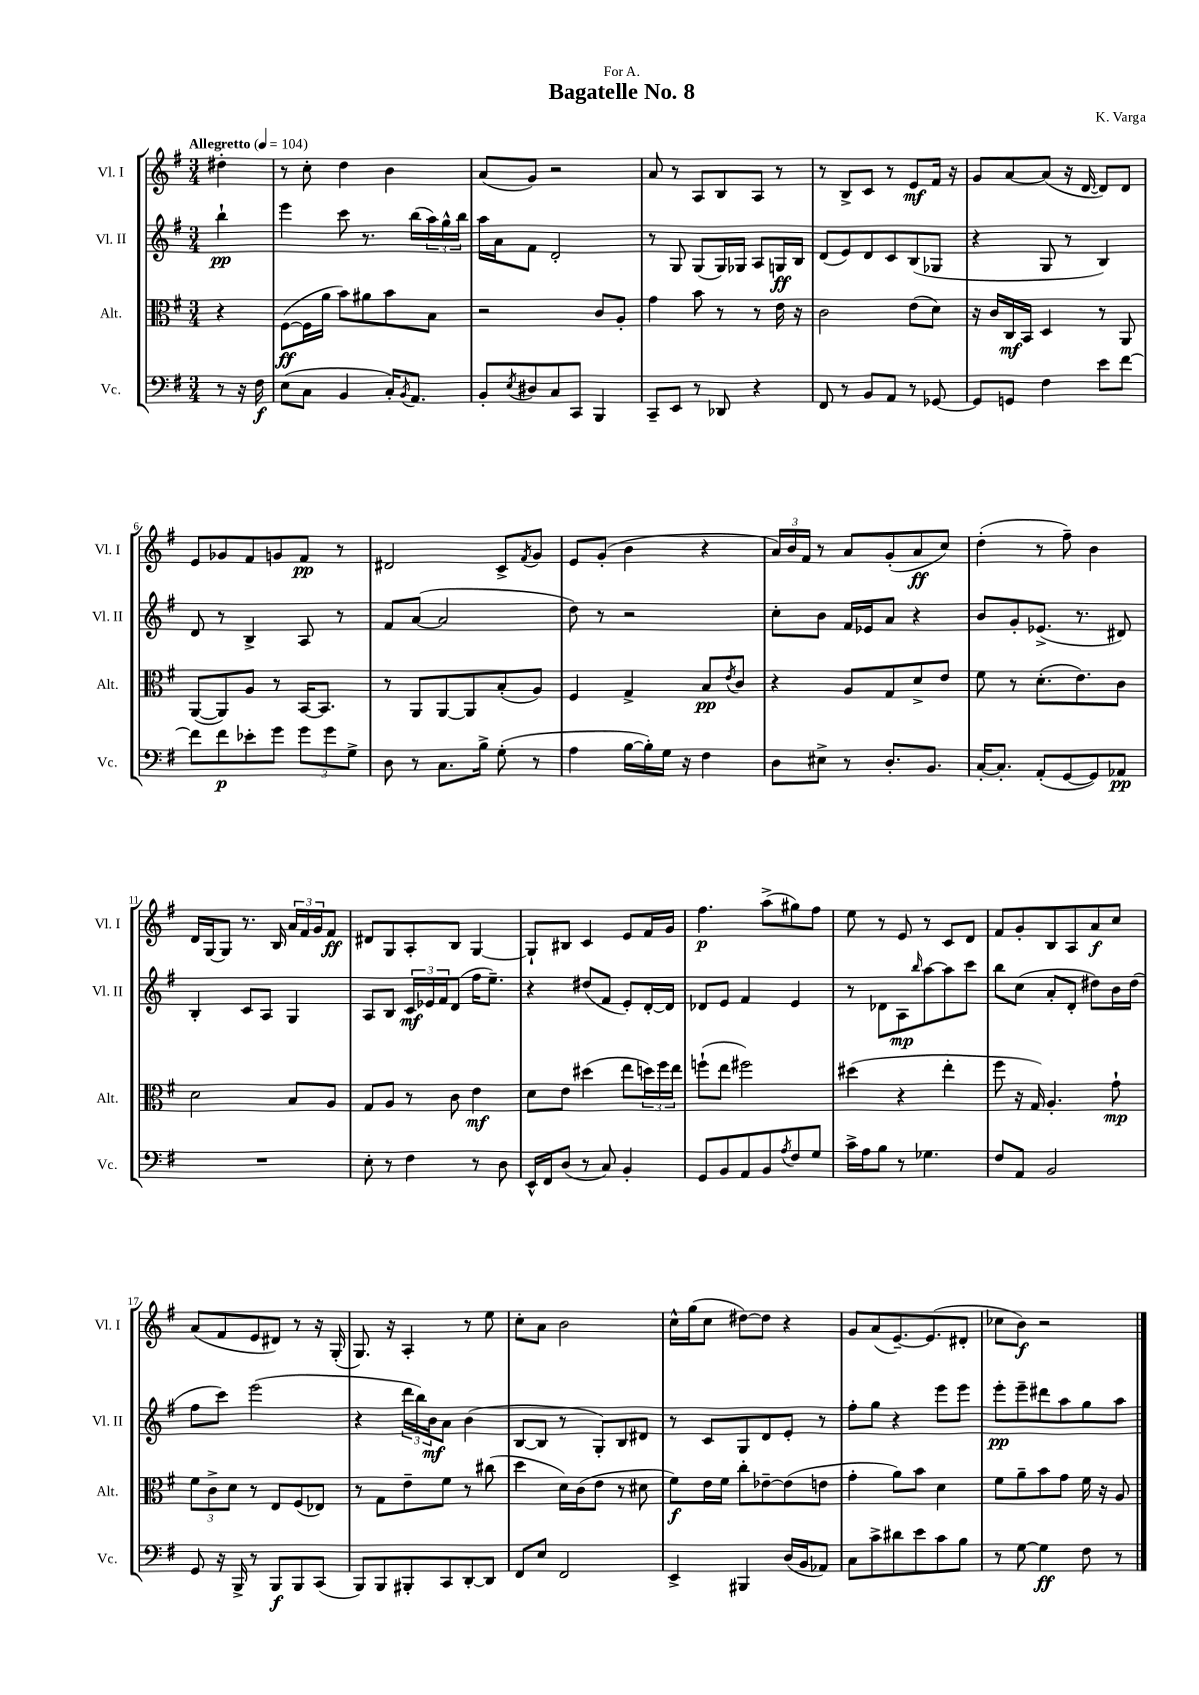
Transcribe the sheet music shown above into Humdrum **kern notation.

**kern	**kern	**kern	**kern
*staff4	*staff3	*staff2	*staff1
*clefF4	*clefC3	*clefG2	*clefG2
*k[f#]	*k[f#]	*k[f#]	*k[f#]
*M3/4	*M3/4	*M3/4	*M3/4
*MM104	*MM104	*MM104	*MM104
8r	4r	4bb`	4dd#'
16r	.	.	.
16F#	.	.	.
=	=	=	=
(8E	([8F#	4eee	8r
8C	16F#]	.	8cc'
.	16a	.	.
4BB	8b)	8ccc	4dd
.	8a#	8.r	.
16C')	8b	.	4b
8qBB	.	.	.
8.AA	.	(16bb	.
.	8B	24aa)	.
.	.	24gg^^	.
.	.	24bb	.
=	=	=	=
8BB'	2r	16aa	(8a
.	.	16a	.
8qE	.	.	.
8D#	.	8f#	8g)
8C	.	2d'	2r
8CC	.	.	.
4BBB	8c	.	.
.	8A'	.	.
=	=	=	=
8CC~	4g	8r	8a
8EE	.	8G	8r
8r	8b	(8G	8A
8DD-	8r	16G)	8B
.	.	16G-	.
4r	8r	8A	8A
.	16e	16G	8r
.	16r	16B	.
=	=	=	=
8FF#	2c	(8d	8r
8r	.	8e)	8B^
8BB	.	8d	8c
8AA	.	8c	8r
8r	(8e	(8B	8e
[8GG-	8d)	8G-	16f#
.	.	.	16r
=	=	=	=
8GG-]	16r	4r	8g
.	16c	.	.
8GG	16C	.	[8a
.	16BB	.	.
4F#	4D	8G	(8a]
.	.	8r	16r
.	.	.	[16d
8e	8r	4B)	8d])
[8f#	8AA	.	8d
=	=	=	=
8f#]	([8AA	8d	8e
8f#	8AA])	8r	8g-
8e-'	8A	4B^	8f#
8g	8r	.	8g
12g	[16BB	8A	8f#
.	8.BB]	.	.
12g	.	.	.
.	.	8r	8r
12G^	.	.	.
=	=	=	=
8D	8r	8f#	2d#
8r	8AA	([8a	.
8.C	[8AA	2a]	.
.	8AA]	.	.
16B^	.	.	.
(8G'	(8B'	.	8c^
.	.	.	8qf#
8r	8A)	.	8g
=	=	=	=
4A	4F#	8dd)	8e
.	.	8r	(8g'
[16B	4G^	2r	4b
16B'])	.	.	.
16G	.	.	.
16r	.	.	.
4F#	8B	.	4r
.	8qe	.	.
.	8c	.	.
=	=	=	=
8D	4r	8cc'	24a)
.	.	.	24b
.	.	.	24f#
8E#^	.	8b	8r
8r	8A	16f#	8a
.	.	16e-	.
8.D'	8G	8a	(8g'
.	8d^	4r	8a
8.BB	.	.	.
.	8e	.	8cc)
=	=	=	=
[16C'	8f#	8b	(4dd'
8.C']	.	.	.
.	8r	8g'	.
(8AA'	(8.d'	(8.e-^	8r
[8GG	.	.	8ff#~)
.	8.e)	8.r	.
8GG])	.	.	4b
8AA-	8c	8d#)	.
=	=	=	=
2.r	2d	4B'	16d
.	.	.	[16G
.	.	.	8G]
.	.	8c	8.r
.	.	8A	.
.	.	.	16B
.	8B	4G	24a
.	.	.	24f#
.	.	.	24g
.	8A	.	8f#
=	=	=	=
8E'	8G	8A	8d#
8r	8A	8B	8G
4F#	8r	24c	8A'
.	.	24e-	.
.	.	24f#	.
.	8c	(8d	8B
8r	4e	16ff#	[4G
.	.	8.ee~)	.
8D	.	.	.
=	=	=	=
16EE^^	8d	4r	8G`]
16FF#	.	.	.
(8D	8e	.	8B#
8r	(4dd#	(8dd#	4c
8C)	.	8f#	.
4BB'	8ee	8e')	8e
.	24dd)	[16d'	16f#
.	24ff#	.	.
.	.	16d]	16g
.	24ee	.	.
=	=	=	=
8GG	(8ff`	8d-	4.ff#
8BB	8ee	8e	.
8AA	2ff#)	4f#	.
8BB	.	.	(8aa^
8qA	.	.	.
8F#	.	4e	8gg#)
8G	.	.	8ff#
=	=	=	=
16c^	(4dd#	8r	8ee
16A	.	.	.
8B	.	8d-	8r
8r	4r	8A	8e
.	.	16qqbb	.
4.G-	.	[8aa	8r
.	4ee'	8aa]	8c
.	.	8ccc	8d
=	=	=	=
8F#	8ff#	8bb	8f#
8AA	16r	(8cc	8g'
.	16G)	.	.
2BB	4.A'	8a'	8B
.	.	8d'	8A
.	.	8dd#)	8a
.	8g`	16b	8cc
.	.	(16dd#	.
=	=	=	=
8GG	12f#	8ff#	(8a
.	12c^	.	.
16r	.	8ccc)	8f#
.	12d	.	.
16BBB^	.	.	.
8r	8r	(2eee	8e
8BBB	8E	.	8d#)
8BBB	(8F#	.	8r
(8CC	8E-)	.	16r
.	.	.	(16G'
=	=	=	=
8BBB)	8r	4r	8.G)
8BBB	8G	.	.
.	.	.	16r
8BBB#'	8e~	24ddd	4A'
.	.	24bb)	.
.	.	24b	.
8CC	8f#	8a	.
[8DD'	8r	(4b	8r
8DD]	(8cc#	.	8ee
=	=	=	=
8FF#	4dd	[8B	8cc'
8E	.	8B]	8a
2FF#	16d)	8r	2b
.	(16c	.	.
.	8e	8G')	.
.	8r	8B	.
.	8d#	8d#	.
=	=	=	=
4EE^	8f#)	8r	16cc^^
.	.	.	(16gg
.	16e	8c	8cc
.	16f#	.	.
4BBB#	8cc'	8G	[8dd#)
.	[8e-~	8d	8dd#]
(16D	(8e-]	8e'	4r
16BB	.	.	.
8AA-)	8e	8r	.
=	=	=	=
8C	4g'	8ff#'	8g
8c^	.	8gg	(8a
8d#	8a)	4r	[8.e~)
8e	8b	.	.
.	.	.	(8.e]
8c	4d	8eee	.
8B	.	8eee	8d#'
=	=	=	=
8r	8f#	8eee'	8cc-
[8G	8a~	8eee~	8b)
4G]	8b	8ddd#	2r
.	8g	8aa	.
8F#	16f#	8gg	.
.	16r	.	.
8r	8A	8aa	.
==	==	==	==
*-	*-	*-	*-
